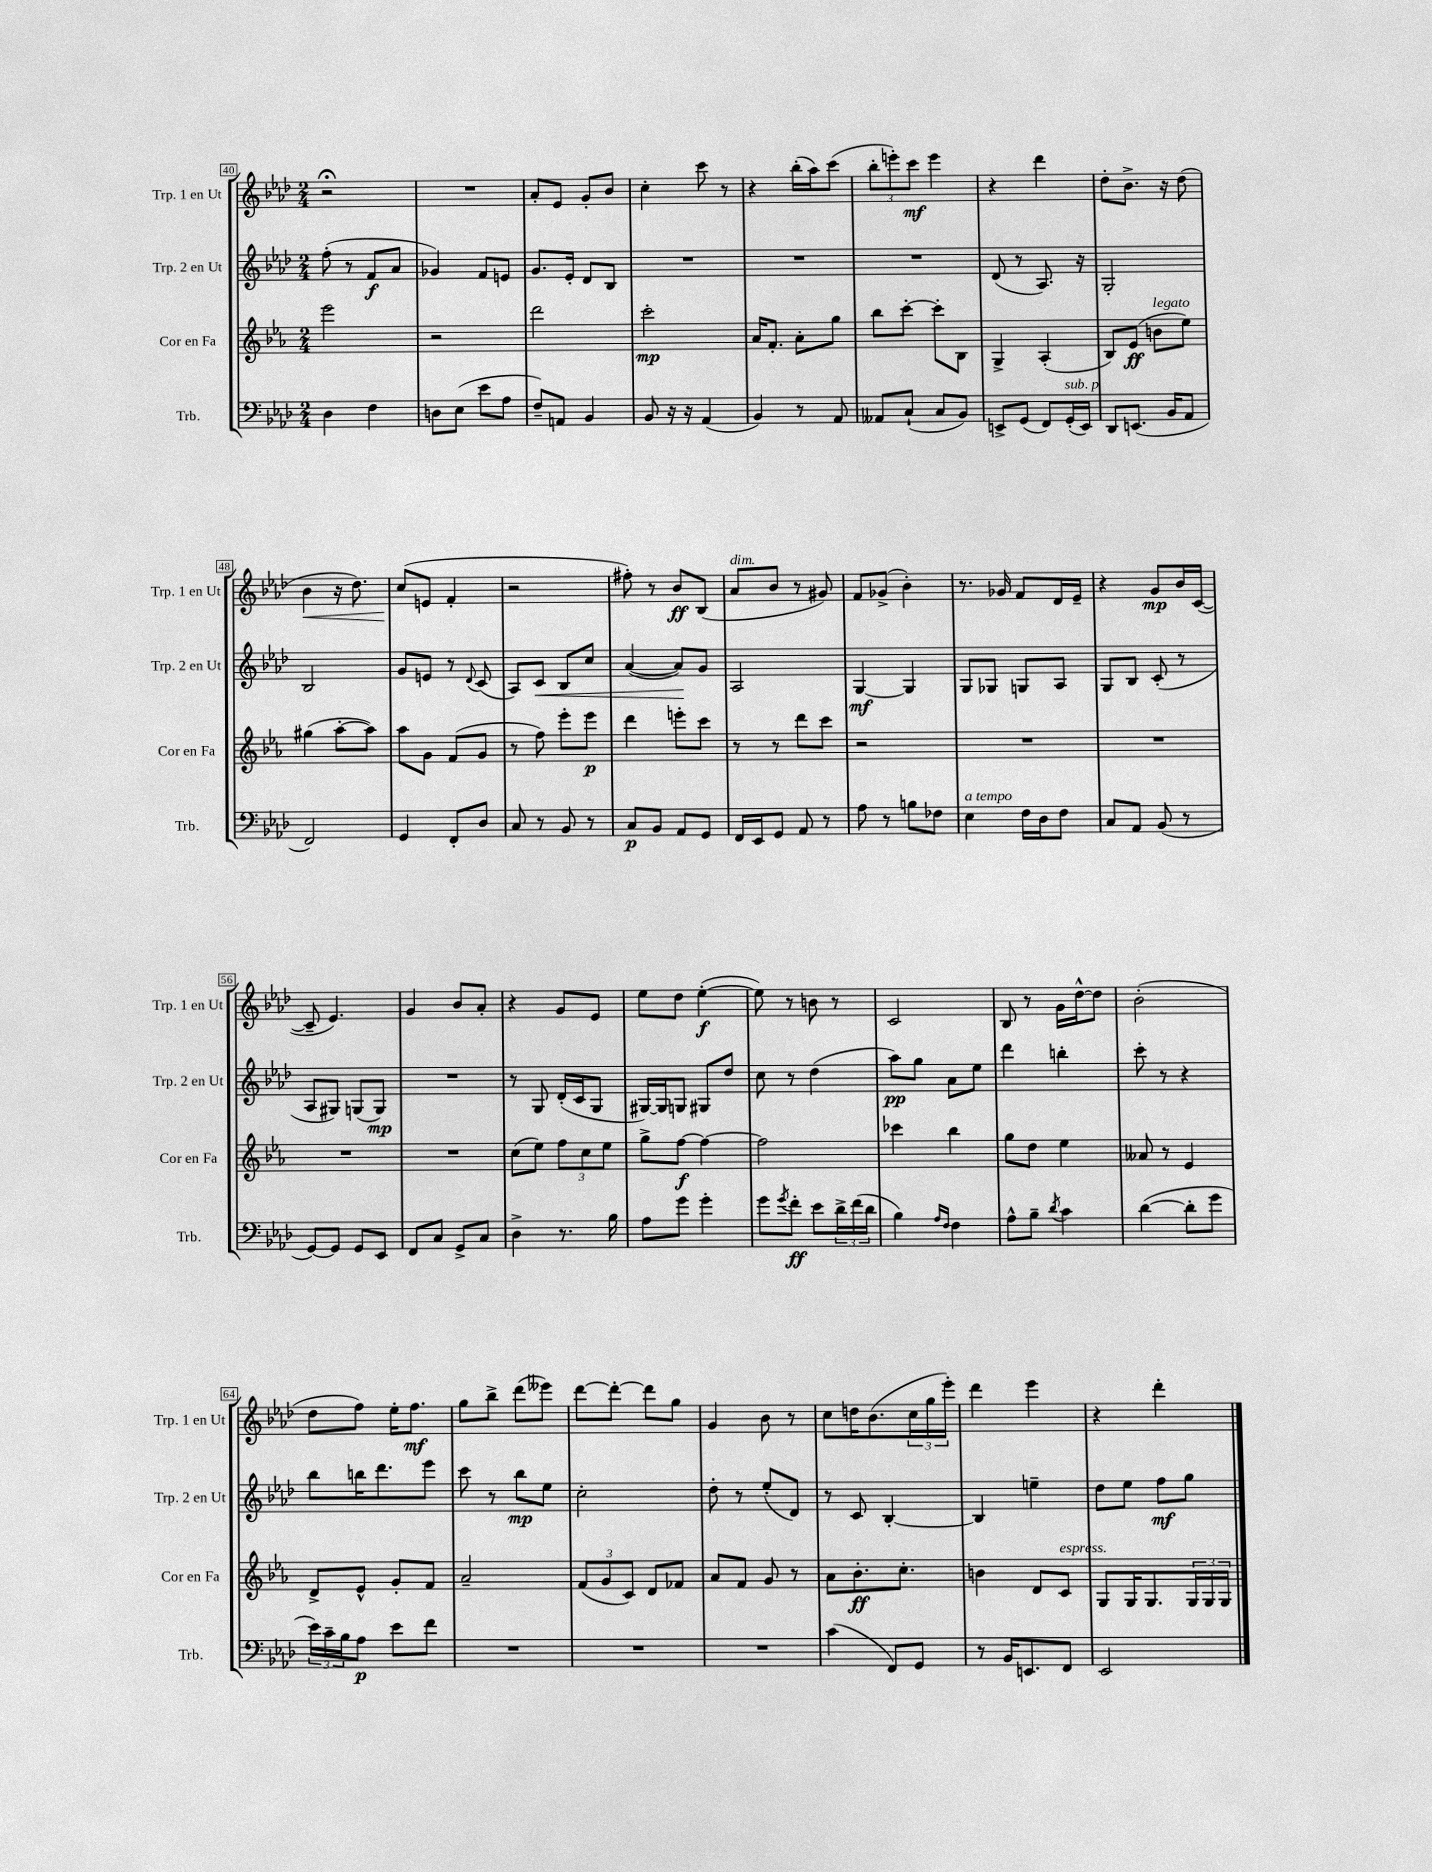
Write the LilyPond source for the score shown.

<<
\new StaffGroup <<
\new Staff = "s0" \with { instrumentName = "Trp. 1 en Ut" shortInstrumentName = "Trp. 1 en Ut" } {
    \clef treble \key aes \major \numericTimeSignature \time 2/4
    r2\fermata |
    R2 |
    aes'8-. ees'8 g'8-. bes'8 |
    c''4-. c'''8 r8 |
    r4 bes''16-.( aes''16) c'''8( |
    \tuplet 3/2 { bes''8-. e'''8-.) c'''8\mf } e'''4 |
    r4 des'''4 |
    des''8-. bes'8.-> r16 des''8( |
    bes'4\< r16 des''8.) |
    c''8\!( e'8 f'4-. |
    r2 |
    fis''8-.) r8 bes'8\ff bes8( |
    aes'8^\markup { \italic "dim." } bes'8 r8 gis'8) |
    f'8 ges'8->( bes'4-.) |
    r8. ges'16 f'8 des'16 ees'16-- |
    r4 g'8\mp bes'16 c'16~( |
    c'8-- ees'4.) |
    g'4 bes'8 aes'8-. |
    r4 g'8 ees'8 |
    ees''8 des''8 ees''4~-.\f( |
    ees''8) r8 b'8 r8 |
    c'2 |
    bes8 r8 g'16 des''16~-^ des''8 |
    bes'2-.( |
    des''8 f''8) ees''16-. f''8.\mf |
    g''8 bes''8-> des'''8( eeses'''8) |
    des'''8~ des'''8~-. des'''8 g''8 |
    g'4 bes'8 r8 |
    c''8 d''16 bes'8.( \tuplet 3/2 { c''16 g''16 ees'''16-.) } |
    des'''4 ees'''4 |
    r4 des'''4-. \bar "|." |
}
\new Staff = "s1" \with { instrumentName = "Trp. 2 en Ut" shortInstrumentName = "Trp. 2 en Ut" } {
    \clef treble \key aes \major \numericTimeSignature \time 2/4
    f''8-.( r8 f'8\f aes'8 |
    ges'4) f'8 e'8 |
    g'8. ees'16-. des'8 bes8 |
    R2 |
    R2 |
    R2 |
    des'8( r8 aes8.) r16 |
    g2-. |
    bes2 |
    g'8 e'8 r8 \appoggiatura { des'8 } c'8( |
    aes8) c'8\< bes8 c''8 |
    aes'4~( aes'8\!) g'8 |
    aes2 |
    g4~\mf g4 |
    g8 ges8 g8 aes8 |
    g8 bes8 c'8-.( r8 |
    aes8 gis8) g8( g8\mp) |
    R2 |
    r8 g8 des'16-.( c'16 g8 |
    gis16~) gis16 g8 gis8 des''8 |
    c''8 r8 des''4( |
    aes''8\pp) g''8 aes'8 ees''8 |
    des'''4 b''4-. |
    c'''8-. r8 r4 |
    bes''8 b''16 des'''8. ees'''8 |
    c'''8 r8 bes''8\mp ees''8 |
    c''2-. |
    des''8-. r8 ees''8-.( des'8) |
    r8 c'8 bes4~-. |
    bes4 e''4-- |
    des''8 ees''8 f''8\mf g''8 \bar "|." |
}
\new Staff = "s2" \with { instrumentName = "Cor en Fa" shortInstrumentName = "Cor en Fa" } {
    \clef treble \key ees \major \numericTimeSignature \time 2/4
    ees'''2 |
    r2 |
    d'''2 |
    c'''2-.\mp |
    aes'16 f'8.-. aes'8-. g''8 |
    bes''8 c'''8~-. c'''8-. bes8 |
    g4-> aes4-.( |
    bes8) ees'8\ff( b'8^\markup { \italic "legato" } ees''8) |
    gis''4( aes''8~-. aes''8) |
    aes''8 g'8 f'8( g'8 |
    r8 f''8) ees'''8-. ees'''8\p |
    d'''4 e'''8-. c'''8 |
    r8 r8 d'''8 c'''8 |
    r2 |
    R2 |
    R2 |
    R2 |
    R2 |
    c''8( ees''8) \tuplet 3/2 { f''8 c''8 ees''8 } |
    g''8-> f''8~\f f''4~ |
    f''2 |
    ces'''4 bes''4 |
    g''8 d''8 ees''4 |
    aeses'8 r8 ees'4 |
    d'8-> ees'8-^ g'8-. f'8 |
    aes'2-- |
    \tuplet 3/2 { f'8( g'8 c'8) } d'8 fes'8 |
    aes'8 f'8 g'8 r8 |
    aes'8 bes'8.-.\ff c''8.-. |
    b'4 d'8 c'8^\markup { \italic "espress." } |
    g8 g16 g8. \tuplet 3/2 { g16 g16 g16 } \bar "|." |
}
\new Staff = "s3" \with { instrumentName = "Trb." shortInstrumentName = "Trb." } {
    \clef bass \key aes \major \numericTimeSignature \time 2/4
    des4 f4 |
    d8 ees8( ees'8 aes8 |
    f8--) a,8 bes,4 |
    bes,8 r16 r16 aes,4( |
    bes,4) r8 aes,8 |
    aeses,8 c8-!( c8 bes,8) |
    e,8-> g,8( f,8) g,16-.^\markup { \italic "sub. p" }( e,16) |
    des,8 e,8.( bes,16 aes,8 |
    f,2) |
    g,4 f,8-. des8 |
    c8 r8 bes,8 r8 |
    c8\p bes,8 aes,8 g,8 |
    f,16 ees,16 g,8 aes,8 r8 |
    aes8 r8 b8 fes8 |
    ees4^\markup { \italic "a tempo" } f16 des16 f8 |
    c8 aes,8 bes,8( r8 |
    g,8~) g,8 g,8 ees,8 |
    f,8 c8 g,8-> c8 |
    des4-> r8. bes16 |
    aes8 g'8 g'4-. |
    g'8 \acciaccatura { g'8 } f'8-.\ff ees'8 \tuplet 3/2 { des'16-> f'16( des'16 } |
    bes4) \grace { aes16 f16 } f4 |
    aes8-^ bes8-- \acciaccatura { des'8 } c'4 |
    des'4~( des'8-. g'8 |
    \tuplet 3/2 { ees'16) c'16-- bes16 } aes8\p ees'8 f'8 |
    R2 |
    R2 |
    R2 |
    c'4( f,8) g,8 |
    r8 bes,16 e,8. f,8 |
    ees,2 \bar "|." |
}
>>
>>
\layout { \context { \Score currentBarNumber = #40 \override BarNumber.stencil = #(make-stencil-boxer 0.1 0.3 ly:text-interface::print) } }
